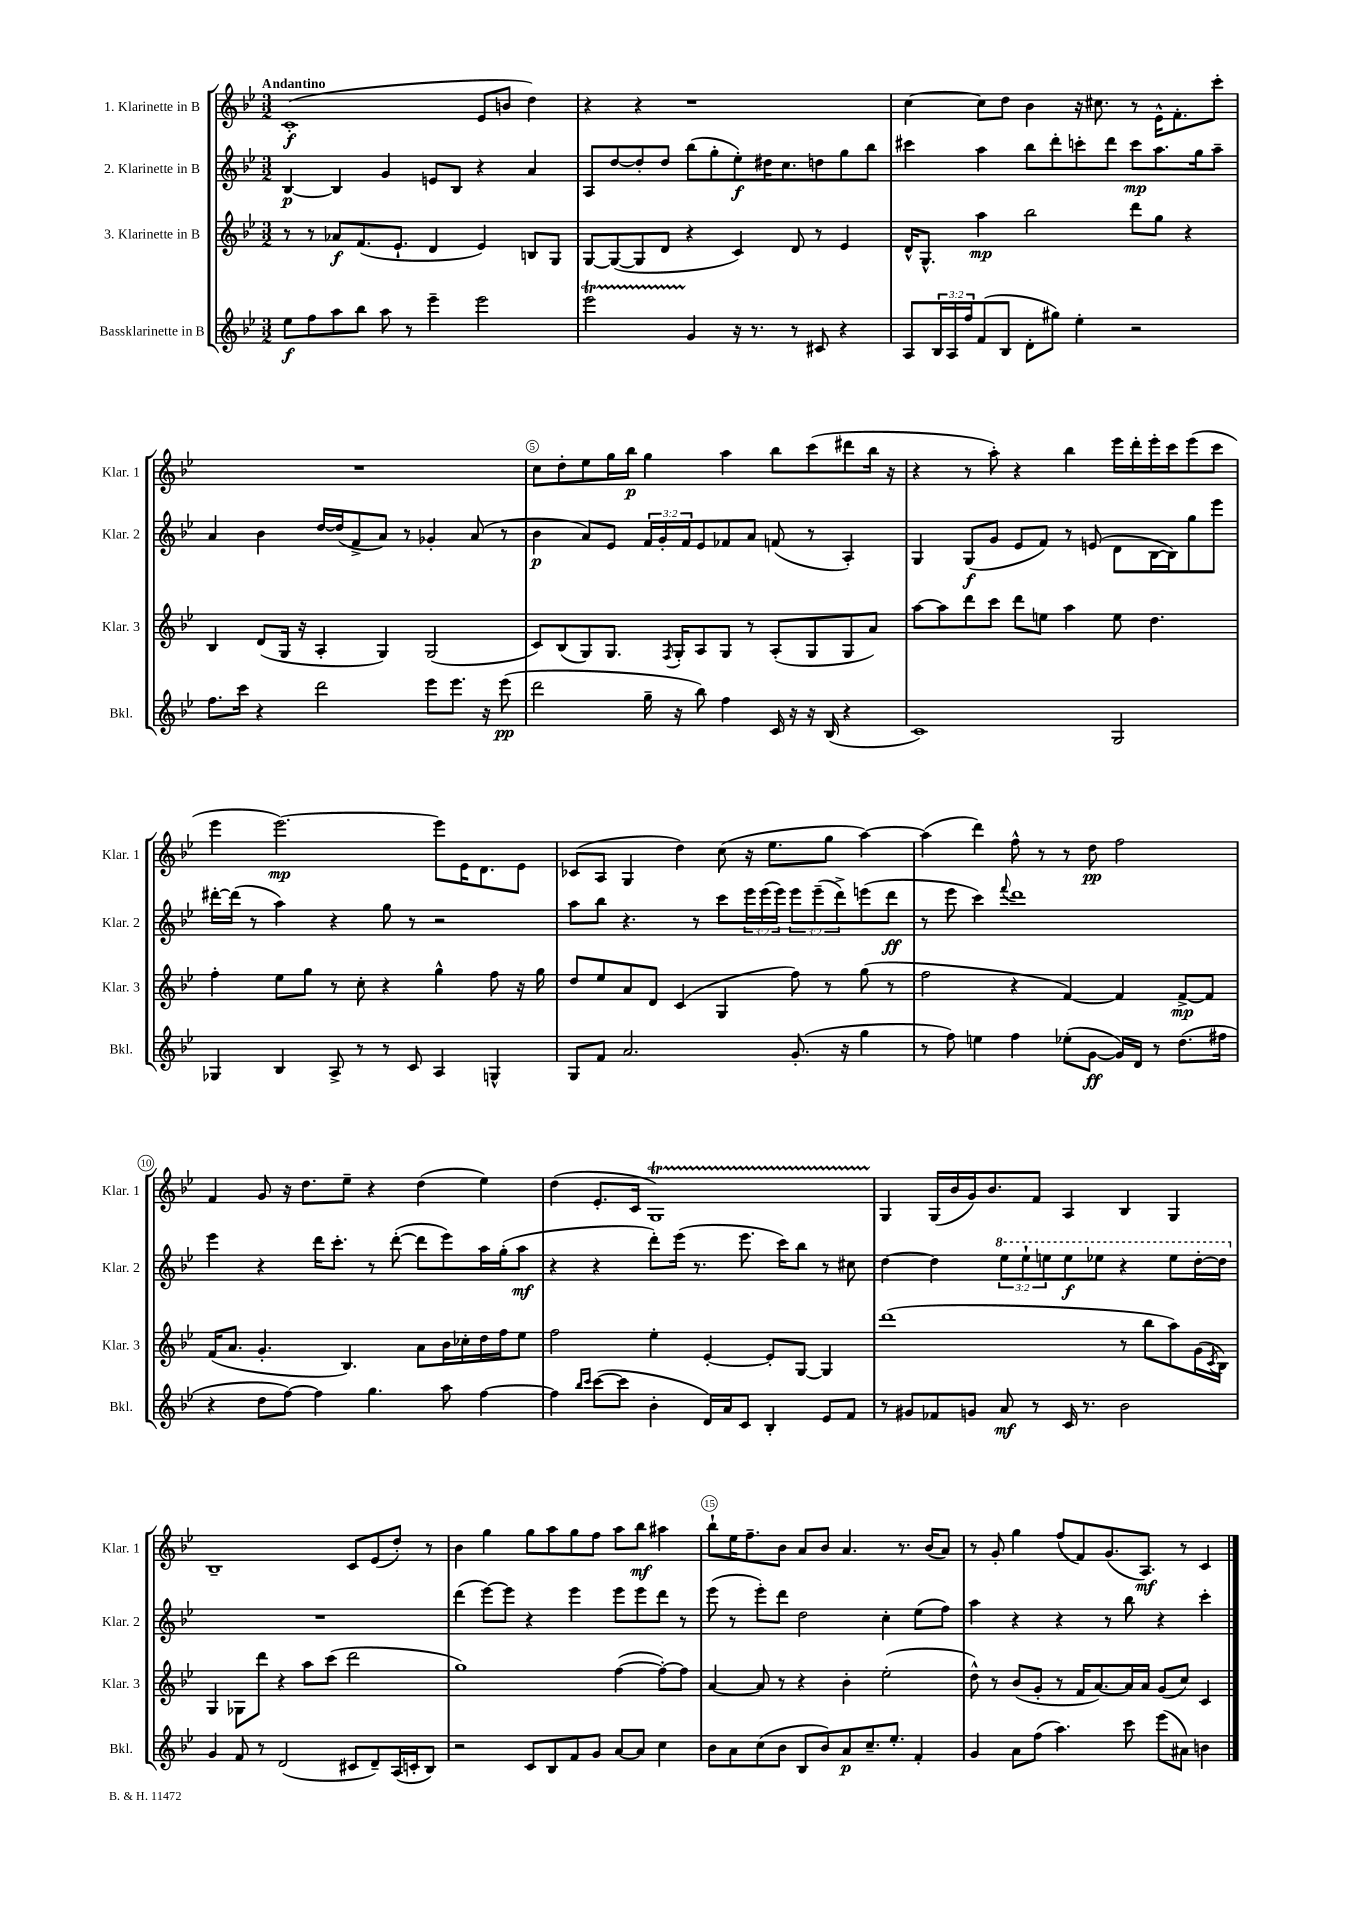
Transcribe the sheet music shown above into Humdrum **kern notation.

**kern	**dynam	**kern	**dynam	**kern	**dynam	**kern	**dynam
*part4	*part4	*part3	*part3	*part2	*part2	*part1	*part1
*staff4	*staff4	*staff3	*staff3	*staff2	*staff2	*staff1	*staff1
*I"Bassklarinette in B	*	*I"3. Klarinette in B	*	*I"2. Klarinette in B	*	*I"1. Klarinette in B	*
*I'Bkl.	*	*I'Klar. 3	*	*I'Klar. 2	*	*I'Klar. 1	*
*clefG2	*	*clefG2	*	*clefG2	*	*clefG2	*
*k[b-e-]	*	*k[b-e-]	*	*k[b-e-]	*	*k[b-e-]	*
*M3/2	*	*M3/2	*	*M3/2	*	*M3/2	*
=1	=1	=1	=1	=1	=1	=1	=1
!	!	!	!	!	!	!LO:TX:a:B:t=Andantino	!
8ee-\L	f	8r	.	[4B-/	p	(1c'	f
8ff\	.	8r	.	.	.	.	.
8aa\	.	8a-X/L	f	4B-/]	.	.	.
8bb-\J	.	(8.f/	.	.	.	.	.
8aa\	.	.	.	4g/	.	.	.
.	.	8.e-`/J	.	.	.	.	.
8r	.	.	.	.	.	.	.
4eee-~\	.	4d/	.	8en/L	.	.	.
.	.	.	.	8B-/J	.	.	.
2eee-\	.	4e-/)	.	4r	.	8e-/L	.
.	.	.	.	.	.	8bn/J	.
.	.	8Bn/L	.	4a/	.	4dd\)	.
.	.	8G/J	.	.	.	.	.
=2	=2	=2	=2	=2	=2	=2	=2
2eee-T\	.	[8G/L	.	8A/L	.	4r	.
.	.	(8G/_	.	[8dd/	.	.	.
.	.	8G/]	.	8dd'/]	.	4r	.
.	.	8d/J	.	8dd/J	.	.	.
4g/	.	4r	.	(8bb-\L	.	1r	.
.	.	.	.	8gg'\	.	.	.
16r	.	4c/)	.	8ee-'\)	f	.	.
8.r	.	.	.	.	.	.	.
.	.	.	.	16dd#X\K	.	.	.
.	.	.	.	8.cc\	.	.	.
8r	.	8d/	.	.	.	.	.
8c#X/	.	8r	.	8ddn\	.	.	.
4r	.	4e-/	.	8gg\	.	.	.
.	.	.	.	8bb-\J	.	.	.
=3	=3	=3	=3	=3	=3	=3	=3
8A/L	.	16d^^/KL	.	4ccc#X\	.	[4cc\	.
.	.	8.G^^/J	.	.	.	.	.
24B-/L	.	.	.	.	.	.	.
24A/	.	.	.	.	.	.	.
24ff/J	.	.	.	.	.	.	.
(8f/	.	4aa\	mp	4aa\	.	8cc\L]	.
8B-/J	.	.	.	.	.	8dd\J	.
8d'\L	.	2bb-\	.	8bb-\L	.	4b-\	.
8gg#X\J)	.	.	.	8ddd'\	.	.	.
4ee-'\	.	.	.	8cccn'\	.	16r	.
.	.	.	.	.	.	8.cc#X\	.
.	.	.	.	8ddd\J	.	.	.
2r	.	8ddd\L	.	8ccc\L	mp	8r	.
.	.	8gg\J	.	8.aa\	.	16e-^^\KL	.
.	.	.	.	.	.	8.f'\	.
.	.	4r	.	.	.	.	.
.	.	.	.	16gg\k	.	.	.
.	.	.	.	8aa~\J	.	8ccc'\J	.
!!LO:LB:g=z
=4	=4	=4	=4	=4	=4	=4	=4
8.ff\L	.	4B-/	.	4a/	.	1.r	.
16ccc\Jk	.	.	.	.	.	.	.
4r	.	(8d/L	.	4b-\	.	.	.
.	.	16G/Jk	.	.	.	.	.
.	.	16r	.	.	.	.	.
2ddd\	.	4A'/	.	[16dd/LL	.	.	.
.	.	.	.	(16dd/J]	.	.	.
.	.	.	.	8f^/	.	.	.
.	.	4G/)	.	8a/J)	.	.	.
.	.	.	.	8r	.	.	.
8eee-\L	.	(2G/	.	4g-X'/	.	.	.
8.eee-\J	.	.	.	.	.	.	.
.	.	.	.	(8a/	.	.	.
16r	.	.	.	.	.	.	.
(8eee-\	pp	.	.	8r	.	.	.
=5	=5	=5	=5	=5	=5	=5	=5
2ddd\	.	8c/L)	.	4b-\	p	8cc\L	.
.	.	(8B-/	.	.	.	8dd'\	.
.	.	8G/)	.	8a/L)	.	8ee-\	.
.	.	8.G/J	.	8e-/J	.	16gg\L	.
.	.	.	.	.	.	16bb-\JJ	p
16gg~\	.	.	.	24f/LL	.	4gg\	.
.	.	.	.	24g'/	.	.	.
.	.	8qF/	.	.	.	.	.
16r	.	16G'/KL	.	.	.	.	.
.	.	.	.	24f/J	.	.	.
8bb-\)	.	8A/	.	8e-/	.	.	.
4ff\	.	8G/J	.	8f-X/	.	4aa\	.
.	.	8r	.	8a/J	.	.	.
16c/	.	(8A'/L	.	(8fn/	.	8bb-\L	.
16r	.	.	.	.	.	.	.
16r	.	8G/	.	8r	.	(8ccc\	.
(16B-/	.	.	.	.	.	.	.
4r	.	8G/	.	4A'/)	.	8ddd#X\	.
.	.	8a/J)	.	.	.	16bb-\Jk	.
.	.	.	.	.	.	16r	.
=6	=6	=6	=6	=6	=6	=6	=6
1c)	.	[8aa\L	.	4G/	.	4r	.
.	.	8aa\]	.	.	.	.	.
.	.	8ddd\	.	(8G/L	f	8r	.
.	.	8ccc\J	.	8g/J	.	8aa'\)	.
.	.	8ddd\L	.	8e-/L	.	4r	.
.	.	8een\J	.	8f/J)	.	.	.
.	.	4aa\	.	8r	.	4bb-\	.
.	.	.	.	(8en/	.	.	.
2G/	.	8ee\	.	8d\L	.	16eee-\LL	.
.	.	.	.	.	.	16ddd'\	.
.	.	4.dd\	.	[16B-\L	.	16eee-'\	.
.	.	.	.	16B-\J])	.	16ccc\J	.
.	.	.	.	8gg\	.	(8eee-\	.
.	.	.	.	8eee-\J	.	8ccc\J	.
!!LO:LB:g=z
=7	=7	=7	=7	=7	=7	=7	=7
4G-X/	.	4ff'\	.	[16ddd#X'\LL	.	4eee-\	.
.	.	.	.	(16ddd#\JJ]	.	.	.
.	.	.	.	8r	.	.	.
4B-/	.	8ee-\L	.	4aa\)	.	[2.eee-\)	mp
.	.	8gg\J	.	.	.	.	.
8A^/	.	8r	.	4r	.	.	.
8r	.	8cc'\	.	.	.	.	.
8r	.	4r	.	8gg\	.	.	.
8c/	.	.	.	8r	.	.	.
4A/	.	4gg^^\	.	2r	.	8eee-\L]	.
.	.	.	.	.	.	16e-\K	.
.	.	.	.	.	.	8.d\	.
4Gn^^/	.	8ff\	.	.	.	.	.
.	.	16r	.	.	.	8e-\J	.
.	.	16gg\	.	.	.	.	.
=8	=8	=8	=8	=8	=8	=8	=8
8G/L	.	8dd/L	.	8aa\L	.	(8c-X/L	.
8f/J	.	8ee-/	.	8bb-\J	.	8A/J	.
2.a/	.	8a/	.	4.r	.	4G/	.
.	.	8d/J	.	.	.	.	.
.	.	(4c/	.	.	.	4dd\)	.
.	.	.	.	8r	.	.	.
.	.	4G/	.	8ccc\L	.	(8cc\	.
.	.	.	.	24eee-\L	.	16r	.
.	.	.	.	(24eee-\	.	.	.
.	.	.	.	.	.	8.ee-\L	.
.	.	.	.	24eee-\JJ)	.	.	.
(8.g'/	.	8ff\)	.	12eee-\L	.	.	.
.	.	.	.	(12eee-~\	.	.	.
.	.	8r	.	.	.	8gg\J	.
.	.	.	.	12ddd^\)	.	.	.
16r	.	.	.	.	.	.	.
4gg\	.	(8gg\	.	(8eeen\	.	[4aa\)	.
.	.	8r	.	8ddd\J	ff	.	.
=9	=9	=9	=9	=9	=9	=9	=9
8r	.	2ff\	.	8r	.	(4aa\]	.
8ff\)	.	.	.	8eee-\	.	.	.
4een\	.	.	.	4ccc\)	.	4ddd\)	.
.	.	.	.	8qqfff/	.	.	.
4ff\	.	4r	.	1ddd	.	8ff^^\	.
.	.	.	.	.	.	8r	.
(8ee-X'\L	.	[4f/)	.	.	.	8r	.
[8g\J	ff	.	.	.	.	8dd\	pp
16g/LL])	.	4f/]	.	.	.	2ff\	.
16d/JJ	.	.	.	.	.	.	.
8r	.	.	.	.	.	.	.
(8.dd\L	.	[8f^/L	mp	.	.	.	.
.	.	8f/J]	.	.	.	.	.
16ff#X\Jk	.	.	.	.	.	.	.
!!LO:LB:g=z
=10	=10	=10	=10	=10	=10	=10	=10
4r	.	(16f/KL	.	4eee-\	.	4f/	.
.	.	8.a/J	.	.	.	.	.
8dd\L	.	4.g'/	.	4r	.	8g/	.
[8ff\J)	.	.	.	.	.	16r	.
.	.	.	.	.	.	8.dd\L	.
4ff\]	.	.	.	16ddd\KL	.	.	.
.	.	.	.	8.ccc'\J	.	.	.
.	.	4.B-/)	.	.	.	8ee-~\J	.
4.gg\	.	.	.	8r	.	4r	.
.	.	.	.	([8ddd'\	.	.	.
.	.	8a\L	.	8ddd\L]	.	(4dd\	.
8aa\	.	16b-\L	.	8eee-\)	.	.	.
.	.	16cc-X'\	.	.	.	.	.
[4ff\	.	16dd\	.	16aa\L	.	4ee-\)	.
.	.	16ff\J	.	(16gg'\J	.	.	.
.	.	8ee-\J	.	8aa\J	mf	.	.
=11	=11	=11	=11	=11	=11	=11	=11
4ff\]	.	2ff\	.	4r	.	(4dd\	.
16qqbb-/LL	.	.	.	.	.	.	.
16qqccc/JJ	.	.	.	.	.	.	.
([8ccc\L	.	.	.	4r	.	8.e-'/L	.
8ccc\J]	.	.	.	.	.	.	.
.	.	.	.	.	.	16c/Jk	.
4b-'\	.	4ee-'\	.	8ddd'\L)	.	1GT)	.
.	.	.	.	(16eee-\Jk	.	.	.
.	.	.	.	8.r	.	.	.
16d/LL)	.	[4e-'/	.	.	.	.	.
16a/J	.	.	.	.	.	.	.
8c/J	.	.	.	8.eee-\	.	.	.
4B-'/	.	8e-'/L]	.	.	.	.	.
.	.	.	.	16ccc\KL)	.	.	.
.	.	[8G/J	.	8bb-\J	.	.	.
8e-/L	.	4G/]	.	8r	.	.	.
8f/J	.	.	.	8cc#X\	.	.	.
=12	=12	=12	=12	=12	=12	=12	=12
8r	.	(1ddd	.	[4dd\	.	4G/	.
8g#X/L	.	.	.	.	.	.	.
8f-X/	.	.	.	4dd\]	.	(16G/LL	.
.	.	.	.	.	.	16b-/	.
8gn/J	.	.	.	.	.	16g/J)	.
.	.	.	.	.	.	8.b-/	.
*	*	*	*	*8va	*	*	*
8a/	mf	.	.	12eee-\L	.	.	.
.	.	.	.	12eee-`\	.	.	.
8r	.	.	.	.	.	8f/J	.
.	.	.	.	12eeen\	.	.	.
16c/	.	.	.	8eee\	f	4A/	.
8.r	.	.	.	.	.	.	.
.	.	.	.	8eee-X\J	.	.	.
2b-\	.	8r	.	4r	.	4B-/	.
.	.	8bb-\L	.	.	.	.	.
.	.	8aa\)	.	8eee-\L	.	4G/	.
.	.	(16g\L	.	[16ddd'\L	.	.	.
.	.	8qc/	.	.	.	.	.
.	.	16B-\JJ)	.	16ddd\JJ]	.	.	.
!!LO:LB:g=z
=13	=13	=13	=13	=13	=13	=13	=13
*	*	*	*	*X8va	*	*	*
4g/	.	4G/	.	1.r	.	1B-~	.
8f/	.	8G-X\L	.	.	.	.	.
8r	.	8ddd\J	.	.	.	.	.
(2d/	.	4r	.	.	.	.	.
.	.	8aa\L	.	.	.	.	.
.	.	(8ccc\J	.	.	.	.	.
8c#X/L	.	2ddd\	.	.	.	8c/L	.
8d~/)	.	.	.	.	.	(8e-/	.
(16A/L	.	.	.	.	.	8dd'/J)	.
16cn'/J	.	.	.	.	.	.	.
8B-/J)	.	.	.	.	.	8r	.
=14	=14	=14	=14	=14	=14	=14	=14
2r	.	1gg)	.	(4ddd\	.	4b-\	.
.	.	.	.	[8eee-\L)	.	4gg\	.
.	.	.	.	8eee-\J]	.	.	.
8c/L	.	.	.	4r	.	8gg\L	.
8B-/	.	.	.	.	.	8aa\	.
8f/	.	.	.	4eee-\	.	8gg\	.
8g/J	.	.	.	.	.	8ff\J	.
[8a/L	.	([4ff\	.	8eee-\L	.	8aa\L	.
8a/J]	.	.	.	8eee-\	.	8bb-\J	mf
4cc\	.	8ff'\L_)	.	8ddd\J	.	4aa#X\	.
.	.	8ff\J]	.	8r	.	.	.
=15	=15	=15	=15	=15	=15	=15	=15
8b-\L	.	[4a/	.	(8eee-\	.	8bb-`\L	.
8a\	.	.	.	8r	.	16ee-\K	.
.	.	.	.	.	.	8.ff~\	.
(8cc\	.	8a/]	.	8eee-'\L)	.	.	.
8b-\J	.	8r	.	8ddd\J	.	8b-\J	.
8B-/L	.	4r	.	2dd\	.	8a/L	.
8b-/)	.	.	.	.	.	8b-/J	.
8a/	p	4b-'\	.	.	.	4.a/	.
8.cc~/	.	.	.	.	.	.	.
.	.	(2ee-'\	.	4cc'\	.	.	.
8.ee-'/J	.	.	.	.	.	.	.
.	.	.	.	.	.	8.r	.
4f'/	.	.	.	(8ee-\L	.	.	.
.	.	.	.	.	.	(16b-/KL	.
.	.	.	.	8ff\J)	.	8a/J)	.
=16	=16	=16	=16	=16	=16	=16	=16
4g/	.	8dd^^\)	.	4aa\	.	8r	.
.	.	8r	.	.	.	8g'/	.
8a\L	.	(8b-/L	.	4r	.	4gg\	.
(8ff\J	.	8g'/J	.	.	.	.	.
4.aa\)	.	8r	.	4r	.	(8ff/L	.
.	.	16f/KL	.	.	.	8f/)	.
.	.	[8.a/)	.	.	.	.	.
.	.	.	.	8r	.	(8.g/	.
8ccc\	.	16a/L]	.	8bb-\	.	.	.
.	.	16a/JJ	.	.	.	8.A/J)	mf
(8eee-\L	.	(8g/L	.	4r	.	.	.
8a#X\J)	.	8cc/J)	.	.	.	8r	.
4bn\	.	4c/	.	4ccc'\	.	4c/	.
==	==	==	==	==	==	==	==
*-	*-	*-	*-	*-	*-	*-	*-
